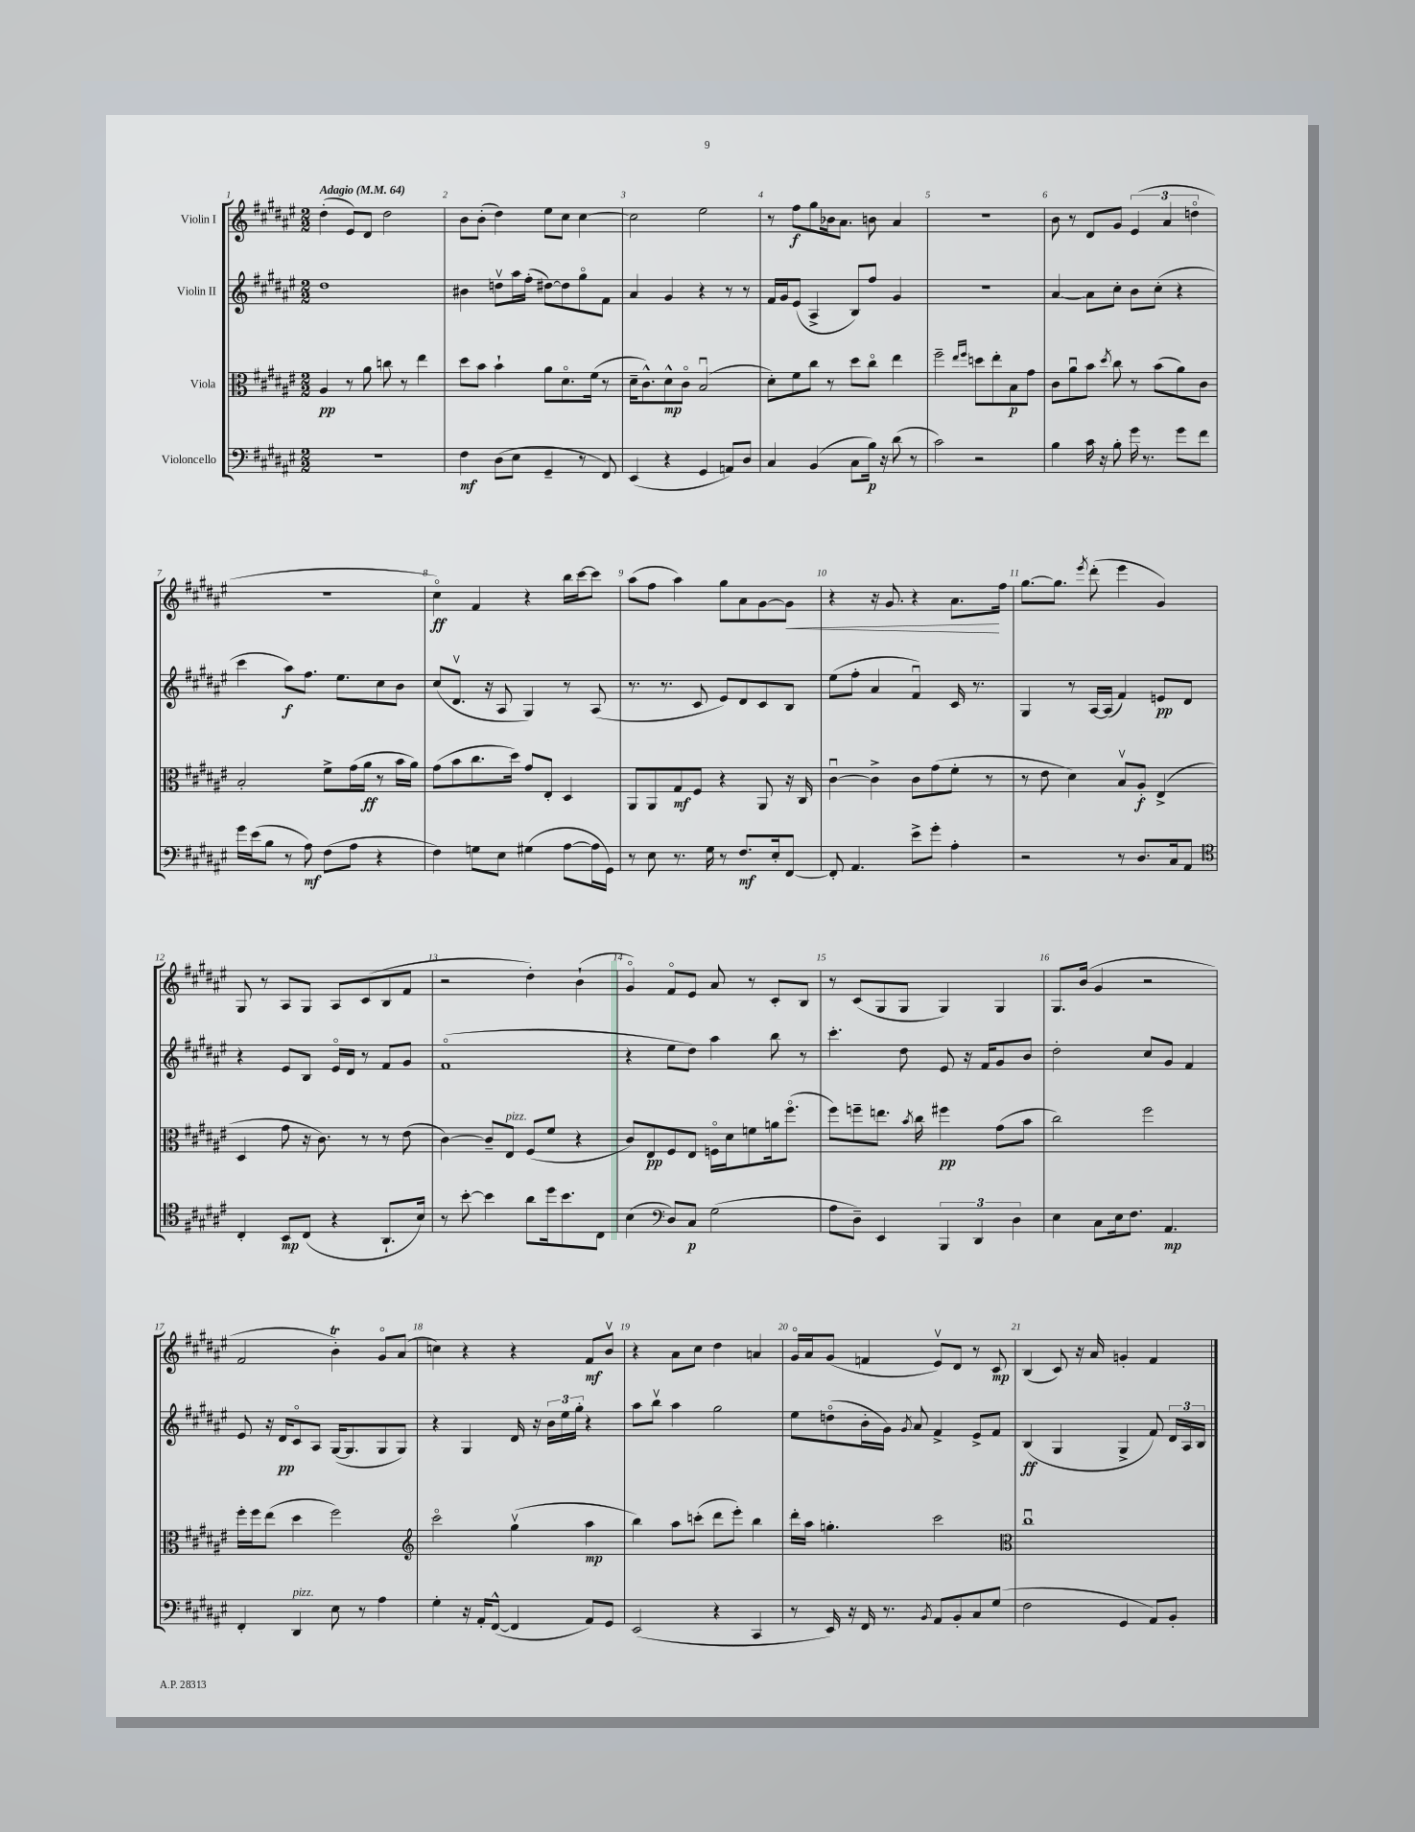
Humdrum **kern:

**kern	**dynam	**kern	**dynam	**kern	**dynam	**kern	**dynam
*part4	*part4	*part3	*part3	*part2	*part2	*part1	*part1
*staff4	*staff4	*staff3	*staff3	*staff2	*staff2	*staff1	*staff1
*I"Violoncello	*	*I"Viola	*	*I"Violin II	*	*I"Violin I	*
*clefF4	*	*clefC3	*	*clefG2	*	*clefG2	*
*k[f#c#g#d#a#e#]	*	*k[f#c#g#d#a#e#]	*	*k[f#c#g#d#a#e#]	*	*k[f#c#g#d#a#e#]	*
*M2/2	*	*M2/2	*	*M2/2	*	*M2/2	*
*MM64	*	*MM64	*	*MM64	*	*MM64	*
=1	=1	=1	=1	=1	=1	=1	=1
!	!	!	!	!	!	!LO:TX:a:B:t=Adagio	!
1r	.	4A#/	pp	1dd#	.	(4dd#'\	.
.	.	8r	.	.	.	8e#/L)	.
.	.	8a#\	.	.	.	8d#/J	.
.	.	8ccn\	.	.	.	2dd#\	.
.	.	8r	.	.	.	.	.
.	.	4ee#\	.	.	.	.	.
=2	=2	=2	=2	=2	=2	=2	=2
4F#\	mf	8dd#\L	.	4b#X\	.	8b\L	.
.	.	8b\J	.	.	.	(8b'\J	.
(8D#\L	.	4b`\	.	8ddnv\L	.	4dd#\)	.
8E#\J	.	.	.	16aa#\L	.	.	.
.	.	.	.	(16ff#'\JJ	.	.	.
4GG#~/	.	8a#\L	.	[8dd#X\L)	.	8ee#\L	.
.	.	8.d#\	.	8dd#\]	.	8cc#\J	.
8r	.	.	.	8gg#\	.	[4cc#\	.
.	.	(16f#\Jk	.	.	.	.	.
8FF#/)	.	8r	.	8f#\J	.	.	.
=3	=3	=3	=3	=3	=3	=3	=3
(4EE#/	.	16d#~\KL	.	4a#/	.	2cc#\]	.
.	.	8.c#^^\)	.	.	.	.	.
4r	.	8d#^^\	mp	4g#/	.	.	.
.	.	8c#\J	.	.	.	.	.
4GG#/	.	(2Bu/	.	4r	.	2ee#\	.
8AAn/L)	.	.	.	8r	.	.	.
8D#/J	.	.	.	8r	.	.	.
=4	=4	=4	=4	=4	=4	=4	=4
4C#/	.	8d#'\L)	.	16f#/LL	.	8r	.
.	.	.	.	16g#/J	.	.	.
.	.	8f#\	.	(8e#/J	.	8ff#\L	f
(4BB/	.	8cc#\J	.	4A#^/	.	8gg#\	.
.	.	8r	.	.	.	16b-X\k	.
.	.	.	.	.	.	8.a#\J	.
8C#\L	.	8dd#\L	.	8B/L)	.	.	.
16B\Jk)	p	8cc#\J	.	8ff#/J	.	8bn\	.
16r	.	.	.	.	.	.	.
(8d#\	.	4ee#\	.	4g#/	.	4a#/	.
8r	.	.	.	.	.	.	.
=5	=5	=5	=5	=5	=5	=5	=5
2c#\)	.	2ff#~\	.	1r	.	1r	.
.	.	16qqee#/LL	.	.	.	.	.
.	.	16qqff#/JJ	.	.	.	.	.
2r	.	8ddn\L	.	.	.	.	.
.	.	8ee#'\	.	.	.	.	.
.	.	8B\	p	.	.	.	.
.	.	8g#\J	.	.	.	.	.
=6	=6	=6	=6	=6	=6	=6	=6
4B\	.	8c#\L	.	[4a#/	.	8b\	.
.	.	8a#u\	.	.	.	8r	.
16c#\	.	8b\J	.	8a#\L]	.	8d#/L	.
16r	.	.	.	.	.	.	.
.	.	8qdd#/	.	.	.	.	.
8B'\	.	8cc#\	.	8cc#'\J	.	8g#/J	.
16g#\	.	8r	.	8b\L	.	(6e#/	.
8.r	.	.	.	.	.	.	.
.	.	(8b\L	.	(8cc#'\J	.	.	.
.	.	.	.	.	.	6a#/	.
8g#\L	.	8a#\)	.	4r	.	.	.
.	.	.	.	.	.	6ddn\	.
8f#\J	.	8c#\J	.	.	.	.	.
!!LO:LB:g=z
=7	=7	=7	=7	=7	=7	=7	=7
16g#\LL	.	2B'/	.	4ccc#\	.	1r	.
(16e#\J	.	.	.	.	.	.	.
8B\J	.	.	.	.	.	.	.
8r	.	.	.	8aa#\L)	f	.	.
8A#\)	mf	.	.	8.ff#\J	.	.	.
(8F#\L	.	8f#^\L	.	.	.	.	.
.	.	.	.	8.ee#\L	.	.	.
8A#\J	.	(16g#\L	.	.	.	.	.
.	.	16a#\JJ	ff	.	.	.	.
4r	.	8r	.	8cc#\	.	.	.
.	.	16b\LL	.	8b\J	.	.	.
.	.	16a#\JJ)	.	.	.	.	.
=8	=8	=8	=8	=8	=8	=8	=8
4F#\)	.	(8g#\L	.	(8cc#/L	.	4cc#\)	ff
.	.	8b\	.	8.d#v/J	.	.	.
8Gn\L	.	8.cc#\	.	.	.	4f#/	.
.	.	.	.	16r	.	.	.
8E#\J	.	.	.	8A#/	.	.	.
.	.	16dd#\Jk)	.	.	.	.	.
(4G#X\	.	8g#/L	.	4G#/)	.	4r	.
.	.	8E#'/J	.	.	.	.	.
[8A#\L	.	4D#/	.	8r	.	16bb\LL	.
.	.	.	.	.	.	[16ccc#\J	.
16A#\L]	.	.	.	(8A#/	.	8ccc#\J]	.
16GG#\JJ)	.	.	.	.	.	.	.
=9	=9	=9	=9	=9	=9	=9	=9
8r	.	8AA#/L	.	8.r	.	(8aa#\L	.
8E#\	.	8AA#/	.	.	.	8ff#\J	.
.	.	.	.	8.r	.	.	.
8.r	.	8G#/	mf	.	.	4aa#\)	.
.	.	8F#/J	.	8c#/	.	.	.
16G#\	.	.	.	.	.	.	.
8r	.	4r	.	8e#/L)	.	8gg#\L	.
8.F#/L	mf	.	.	8d#/	.	8a#\	.
.	.	8AA#/	.	8c#/	.	[8g#\	.
16E#'/k	.	.	.	.	.	.	.
!	!	!	!	!	!	!	!LO:HP:b
[8FF#/J	.	16r	.	8B/J	.	8g#\J]	<
.	.	16C#/	.	.	.	.	.
=10	=10	=10	=10	=10	=10	=10	=10
8FF#'/]	.	[4c#u\	.	(8ee#\L	.	4r	.
4.AA#/	.	.	.	8ff#'\J	.	.	.
.	.	4c#^\]	.	4a#/	.	16r	.
.	.	.	.	.	.	8.g#/	.
8e#^\L	.	8c#\L	.	4f#u/)	.	4r	.
8g#'\J	.	(8g#\	.	.	.	.	.
4A#'\	.	8f#'\J	.	16c#/	.	8.a#\L	.
.	.	.	.	8.r	.	.	.
.	.	8r	.	.	.	.	.
.	.	.	.	.	.	16ff#\Jk	[
=11	=11	=11	=11	=11	=11	=11	=11
2r	.	8r	.	4G#/	.	[8.gg#\L	.
.	.	8e#\	.	.	.	.	.
.	.	.	.	.	.	8.gg#\J]	.
.	.	4d#\)	.	8r	.	.	.
.	.	.	.	.	.	8qeee#/	.
.	.	.	.	[16A#/LL	.	(8ddd#'\	.
.	.	.	.	(16A#/JJ]	.	.	.
8r	.	8Bv/L	.	4f#/)	.	4eee#\	.
8.D#/L	.	8A#'/J	f	.	.	.	.
.	.	(4E#^/	.	8en/L	pp	4g#/)	.
16C#/k	.	.	.	.	.	.	.
8AA#/J	.	.	.	8d#/J	.	.	.
!!LO:LB:g=z
=12	=12	=12	=12	=12	=12	=12	=12
*clefC4	*	*	*	*	*	*	*
4C#'/	.	4D#/	.	4r	.	8G#/	.
.	.	.	.	.	.	8r	.
8BB/L	mp	8g#\	.	8e#/L	.	8A#/L	.
(8C#/J	.	16r	.	8B/J	.	8G#/J	.
.	.	8.c#\)	.	.	.	.	.
4r	.	.	.	16e#/LL	.	8A#/L	.
.	.	.	.	16d#/JJ	.	.	.
.	.	8r	.	8r	.	(8c#/	.
8.AA#`/L	.	8r	.	8f#/L	.	8B/	.
.	.	(8e#\	.	8g#/J	.	8f#/J	.
16B/Jk)	.	.	.	.	.	.	.
=13	=13	=13	=13	=13	=13	=13	=13
8r	.	[4c#\)	.	(1f#	.	2r	.
[8b'\	.	.	.	.	.	.	.
4b\]	.	8c#~/L]	.	.	.	.	.
!	!	!LO:TX:a:i:t=pizz.	!	!	!	!	!
.	.	8E#/J	.	.	.	.	.
8a#\L	.	(8F#/L	.	.	.	4dd#'\)	.
16dd#\k	.	8f#/J	.	.	.	.	.
8.b\	.	.	.	.	.	.	.
.	.	4r	.	.	.	(4b`\	.
8C#\J	.	.	.	.	.	.	.
=14	=14	=14	=14	=14	=14	=14	=14
(4B\	.	8c#/L)	.	4r	.	4g#/)	.
.	.	8E#/	pp	.	.	.	.
*clefF4	*	*	*	*	*	*	*
8D#/L)	.	8F#/	.	8ee#\L	.	8f#/L	.
8C#/J	p	8E#/J	.	8dd#\J)	.	8e#/J	.
(2G#\	.	16Fn\LL	.	4aa#\	.	8a#/	.
.	.	16d#\J	.	.	.	.	.
.	.	8fn\	.	.	.	8r	.
.	.	16an\k	.	8bb\	.	8c#'/L	.
.	.	(8.ff#\J	.	.	.	.	.
.	.	.	.	8r	.	8B/J	.
=15	=15	=15	=15	=15	=15	=15	=15
8A#\L	.	8ff#\L)	.	4.ccc#'\	.	8r	.
8D#~\J)	.	8ffn~\	.	.	.	(8c#/L	.
4EE#/	.	8.een\J	.	.	.	8G#/	.
.	.	.	.	8dd#\	.	8G#/J	.
.	.	8qb/	.	.	.	.	.
.	.	16cc#\	.	.	.	.	.
6BBB/	.	4ff#X\	pp	8e#/	.	4G#/)	.
.	.	.	.	16r	.	.	.
6DD#/	.	.	.	.	.	.	.
.	.	.	.	16f#/KL	.	.	.
.	.	(8g#\L	.	8g#/	.	4G#/	.
6D#\	.	.	.	.	.	.	.
.	.	8b\J	.	8b/J	.	.	.
=16	=16	=16	=16	=16	=16	=16	=16
4E#\	.	2cc#\)	.	2dd#'\	.	8.G#/L	.
.	.	.	.	.	.	(16b/Jk	.
8C#\L	.	.	.	.	.	4g#/	.
16E#\k	.	.	.	.	.	.	.
8.F#\J	.	.	.	.	.	.	.
.	.	2ff#\	.	8cc#/L	.	2r	.
4.AA#/	mp	.	.	8g#/J	.	.	.
.	.	.	.	4f#/	.	.	.
!!LO:LB:g=z
=17	=17	=17	=17	=17	=17	=17	=17
4FF#'/	.	16ff#'\LL	.	8e#/	.	2f#/	.
.	.	16ff#\J	.	.	.	.	.
.	.	(8ee#\J	.	16r	.	.	.
.	.	.	.	16d#/KL	pp	.	.
!LO:TX:a:i:t=pizz.	!	!	!	!	!	!	!
4DD#/	.	4dd#\	.	8c#/	.	.	.
.	.	.	.	8A#/J	.	.	.
8E#\	.	2ff#\)	.	([16G#/KL	.	4bT'\)	.
.	.	.	.	8.G#/]	.	.	.
8r	.	.	.	.	.	.	.
4A#\	.	.	.	8G#/	.	8g#/L	.
.	.	.	.	8G#/J)	.	(8a#/J	.
=18	=18	=18	=18	=18	=18	=18	=18
*	*	*clefG2	*	*	*	*	*
4G#'\	.	2ccc#\	.	4r	.	4ccn\)	.
16r	.	.	.	4G#/	.	4r	.
16AA#'/KL	.	.	.	.	.	.	.
([8FF#^^/J	.	.	.	.	.	.	.
4FF#/]	.	(4gg#v\	.	16d#/	.	4r	.
.	.	.	.	16r	.	.	.
.	.	.	.	24b\LL	.	.	.
.	.	.	.	24ee#\	.	.	.
.	.	.	.	24gg#'\JJ	.	.	.
8AA#/L)	.	4aa#\	mp	4r	.	8f#/L	mf
8GG#/J	.	.	.	.	.	8bv/J	.
=19	=19	=19	=19	=19	=19	=19	=19
(2EE#/	.	4bb\)	.	8aa#\L	.	4r	.
.	.	.	.	8bbv\J	.	.	.
.	.	8aa#\L	.	4aa#\	.	8a#\L	.
.	.	(8cccn'\J	.	.	.	8cc#\J	.
4r	.	8ddd#\L	.	2gg#\	.	4dd#\	.
.	.	8eee#'\J)	.	.	.	.	.
4CC#/	.	4bb\	.	.	.	4an/	.
=20	=20	=20	=20	=20	=20	=20	=20
8r	.	16ddd#'\LL	.	8ee#\L	.	16g#/LL	.
.	.	16aa#\JJ	.	.	.	16a#/J	.
16EE#/)	.	4.ggn'\	.	(8ddn\	.	(8g#/J	.
16r	.	.	.	.	.	.	.
16FF#/	.	.	.	16b'\L	.	4fn/	.
8.r	.	.	.	16g#\JJ)	.	.	.
.	.	.	.	8qg#/	.	.	.
.	.	.	.	8a#/	.	.	.
8qBB/	.	.	.	.	.	.	.
8AA#/L	.	2ccc#\	.	4f#^/	.	8e#v/L)	.
8BB'/	.	.	.	.	.	8d#/J	.
8C#/	.	.	.	8e#^/L	.	8r	.
(8G#/J	.	.	.	8f#/J	.	8c#/	mp
=21	=21	=21	=21	=21	=21	=21	=21
*	*	*clefC3	*	*	*	*	*
2F#\	.	1cc#u	.	(4B/	ff	(4B/	.
.	.	.	.	4G#/	.	8c#/)	.
.	.	.	.	.	.	16r	.
.	.	.	.	.	.	16a#/	.
4GG#/	.	.	.	4G#^/	.	4gn'/	.
8AA#/L)	.	.	.	8f#/)	.	4f#/	.
8BB'/J	.	.	.	24d#/LL	.	.	.
.	.	.	.	24A#/	.	.	.
.	.	.	.	24B/JJ	.	.	.
==	==	==	==	==	==	==	==
*-	*-	*-	*-	*-	*-	*-	*-
